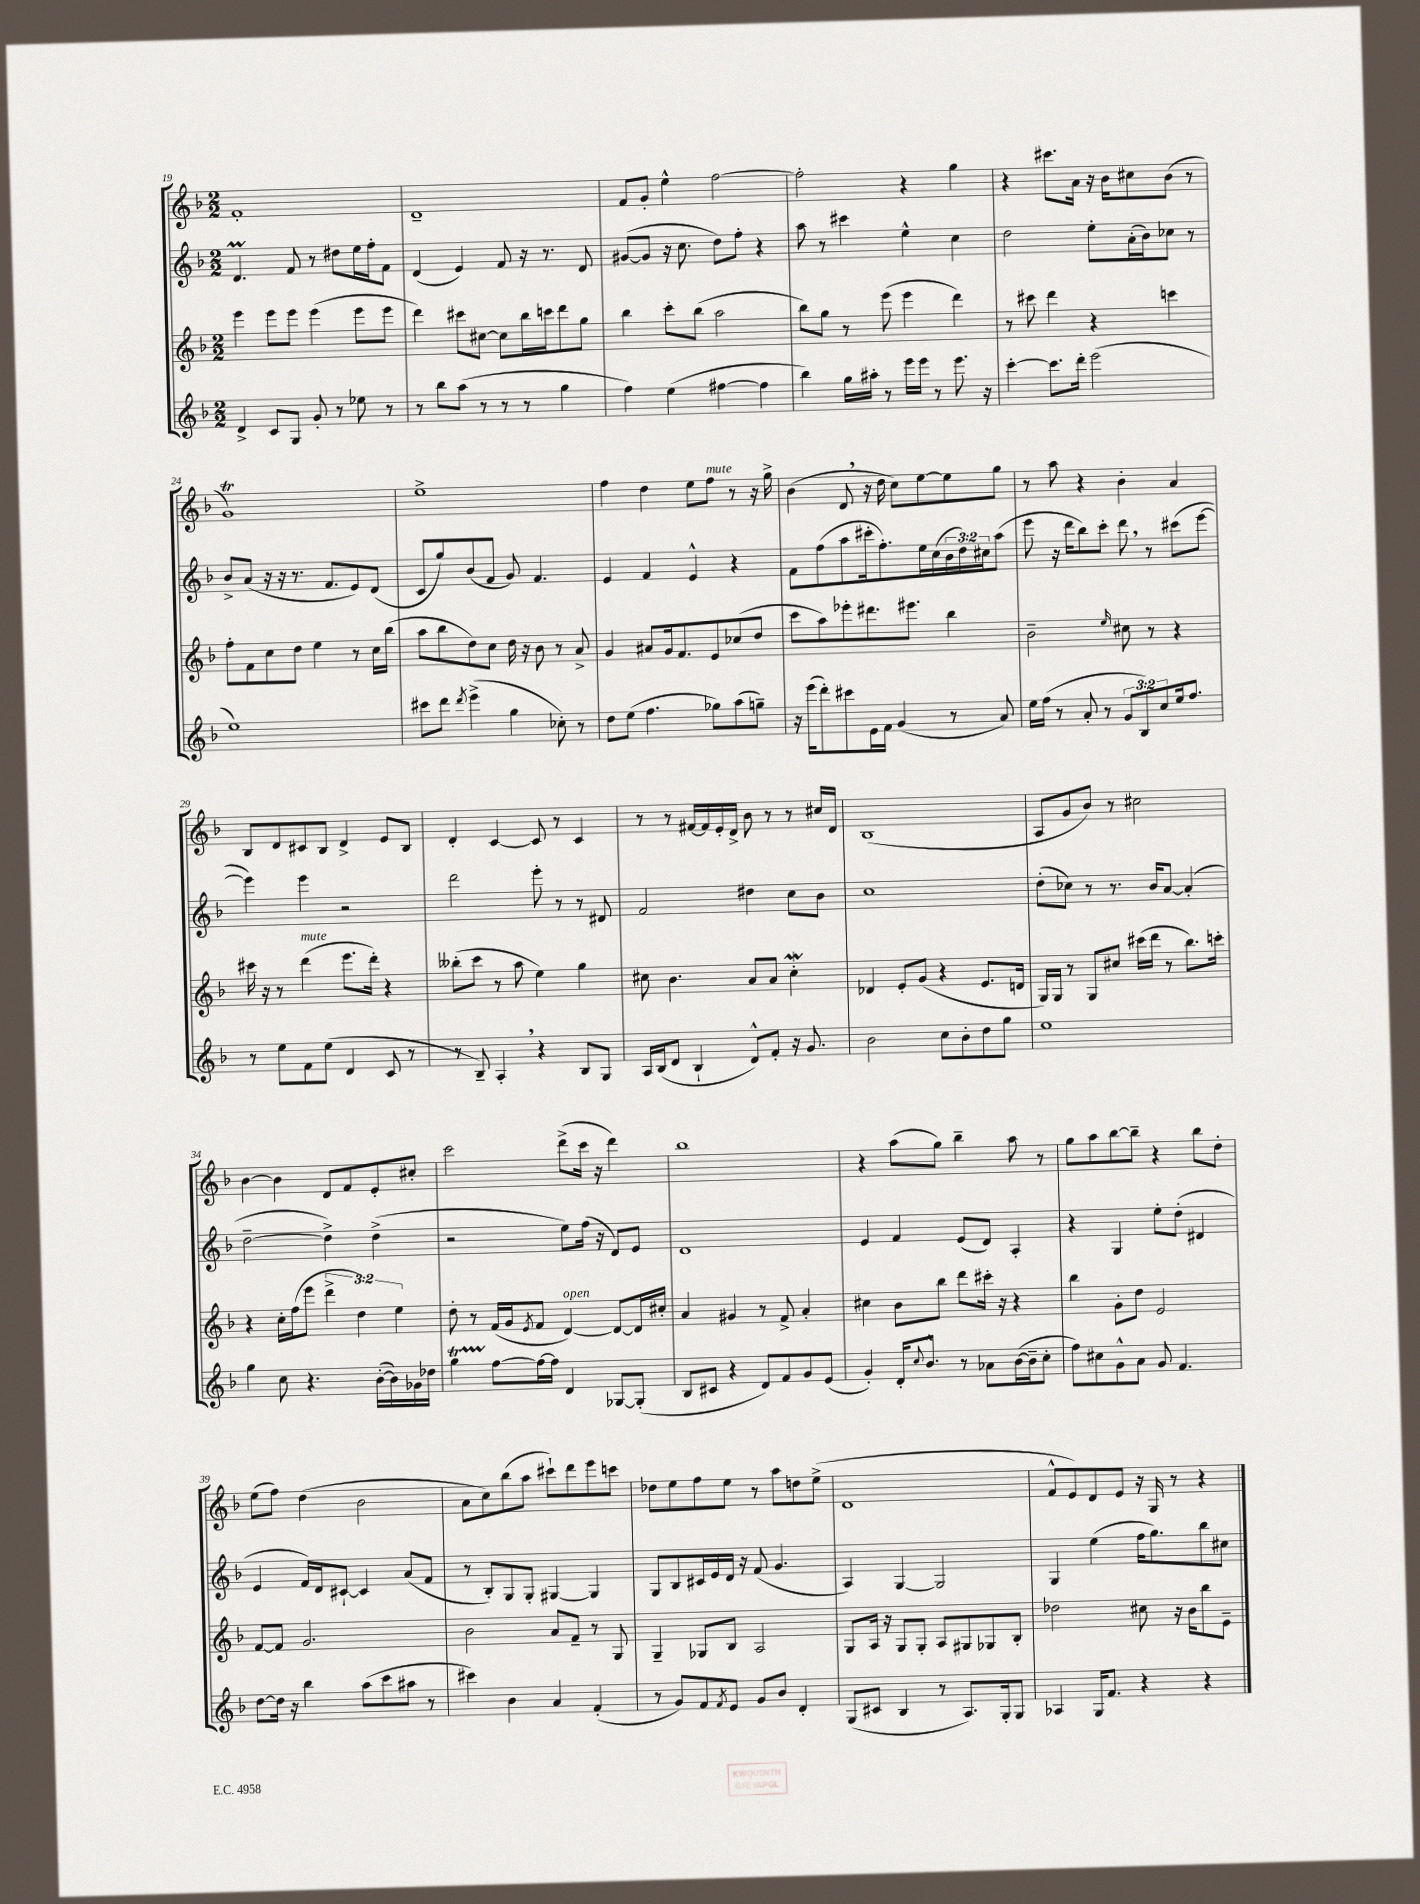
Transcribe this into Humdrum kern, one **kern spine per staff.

**kern	**kern	**kern	**kern
*staff4	*staff3	*staff2	*staff1
*clefG2	*clefG2	*clefG2	*clefG2
*k[b-]	*k[b-]	*k[b-]	*k[b-]
*M2/2	*M2/2	*M2/2	*M2/2
4d^	4eee	4.d	1f'
8c	8eee	.	.
8G	8eee	8f	.
8g'	(4eee	8r	.
8r	.	8dd#	.
8ee-	8eee	16ee	.
.	.	16ff'	.
8r	8eee	8f	.
=	=	=	=
8r	4ddd)	(4d	1d~
8bb-	.	.	.
(8aa	8ccc#	4e)	.
8r	[8cc#	.	.
8r	8cc#]	8f	.
8r	16bb-	16r	.
.	16ccc	8.r	.
4gg	8ddd	.	.
.	8gg	8d	.
=	=	=	=
4ff)	4bb-	([8g#	8f
.	.	8g#]	8g'
(4ee	8ccc'	16r	4ee^^
.	.	8.cc	.
.	(8bb-	.	.
[4ff#	2aa	8dd)	[2ff
.	.	8ff'	.
4ff#]	.	4r	.
=	=	=	=
4bb-)	8bb-)	8aa	2ff']
.	8gg	8r	.
16gg	8r	4ccc#	.
16aa#'	.	.	.
8r	(8eee	.	.
16eee	4eee	4ee^^	4r
16eee	.	.	.
8r	.	.	.
8.eee	4ddd)	4cc	4gg
16r	.	.	.
=	=	=	=
[4ccc'	8r	2dd	4r
.	8ccc#	.	.
8.ccc]	4ddd	.	8.ccc#
16ddd'	.	.	16a
(2eee	4r	8ee'	16r
.	.	.	16b-
.	.	(16a'	8cc#
.	.	16b-)	.
.	4ccc	8cc-	(8b-
.	.	8r	8r
=	=	=	=
1ee)	8ff'	8b-^	1g)
.	8f	(8a	.
.	8cc	16r	.
.	.	16r	.
.	8dd	8.r	.
.	4ee	.	.
.	.	8.f	.
.	8r	8e)	.
.	16cc	(8d	.
.	(16bb-	.	.
=	=	=	=
8ccc#	8aa	8c	1ee^
8ddd	8bb-	8gg)	.
8qddd	.	.	.
(4eee^	8dd)	(8b-	.
.	8cc	8f	.
4gg	16dd	8g)	.
.	16r	.	.
.	8b-	4.f	.
8cc-')	8r	.	.
8r	8a^	.	.
=	=	=	=
8dd	4g	4e	4ff
(8ee	.	.	.
4.ff	8a#	4f	4dd
.	16g	.	.
.	8.f	.	.
.	.	4e^^	8ee
8gg-)	8e	.	8ff
(8aa	(8cc-	4r	8r
8gg~)	8dd	.	16r
.	.	.	16gg^
=	=	=	=
16r	8ccc	8f	(4b-
(16eee	.	.	.
8ddd')	8aa)	(8ff	.
8ccc#	8eee-'	8aa	8d
16e	8.ddd#	16ccc#'	16r
16f	.	8.ff')	16dd
(4g	.	.	8cc)
.	8.eee#	.	.
.	.	16ee	[8ee
.	.	(16cc	.
8r	4bb-	24b-	8ee]
.	.	24dd)	.
.	.	24cc#	.
8a)	.	(8aa	8gg
=	=	=	=
16ee	2b-~	8eee	8r
(16ff	.	.	.
8r	.	16r	8aa
.	.	16ddd	.
8a'	.	8bb-)	4r
8r	.	8ccc'	.
.	16qqee	.	.
12g	8cc#	8ddd	4b-'
12B-)	.	.	.
.	8r	8r	.
12cc	.	.	.
16ee	4r	(8ccc#	4a
8.ff	.	.	.
.	.	[8eee	.
=	=	=	=
8r	16ccc#	4eee])	8B-
.	16r	.	.
8ee	8r	.	8d
8f	(4ddd	4eee	8c#
(8ee	.	.	8B-
4d	8.eee	2r	4d^
.	16ddd')	.	.
8c	4r	.	8e
8r	.	.	8B-
=	=	=	=
8r	(8bb--'	2ddd	4d'
8B-~)	8ccc	.	.
4A'	8r	.	[4c
.	8aa	.	.
4r	4ee)	8eee'	8c]
.	.	8r	8r
8B-	4gg	8r	4c
8G	.	8d#	.
=	=	=	=
16A	8cc#	2f	8r
(16B-	.	.	.
8d	4.b-	.	8r
4B-`	.	.	[16f#
.	.	.	16f#]
.	.	.	16e'
.	.	.	16d^
8d^^)	8a	4dd#	8b-
8f'	8a	.	8r
16r	4cc#'	8cc	8r
8.g	.	.	.
.	.	8b-	16cc#
.	.	.	16d
=	=	=	=
2b-	4d-	1cc	(1B-
.	8e'	.	.
.	(8g	.	.
8cc	4r	.	.
8b-'	.	.	.
8dd	8.e	.	.
8gg	.	.	.
.	16d	.	.
=	=	=	=
1ee	16G)	(8dd'	8A
.	16G	.	.
.	8r	8cc-)	8g
.	8G	8r	8b-)
.	8cc#	8.r	8r
.	(16ccc#	.	2cc#
.	16ddd	16b-	.
.	8r	[8a	.
.	8.bb-)	(4a']	.
.	16ccc'	.	.
=	=	=	=
4gg	4r	[2dd~	[4b-
8cc	16cc'	.	4b-]
.	(16ff	.	.
4.r	8eee	.	.
.	6ddd^	4dd^])	8d
.	.	.	8f
.	6dd)	.	.
([16b-'	.	(4dd^	8e'
16b-])	.	.	.
.	6ee	.	.
16g-	.	.	8cc#'
16dd-	.	.	.
=	=	=	=
4gg	8dd'	2r	2ccc
.	8r	.	.
[8ff	(16f	.	.
.	16g	.	.
.	8qe	.	.
16ff_	8f	.	.
16ff]	.	.	.
4d	[4d)	8ee)	(8ddd^
.	.	(16ff	16ccc
.	.	16r	16r
[8G-	8d_	8d)	4ddd)
(8G-']	16d]	8e	.
.	16cc#'	.	.
=	=	=	=
8B-	4a	1d	1bb-
8c#	.	.	.
4r	4g#	.	.
8d)	8r	.	.
8f	8f^	.	.
8g	4a'	.	.
(8e	.	.	.
=	=	=	=
4g')	4cc#	4e	4r
16d'	8b-	4f	(8aa
8qqcc	.	.	.
8.b-^^	.	.	.
.	8bb-	.	8gg)
8r	8ddd	(8e	4bb-~
8a-	16ccc#'	8d)	.
.	16r	.	.
([16b-	4r	4A'	8aa
16b-~]	.	.	.
8cc'	.	.	8r
=	=	=	=
8ff)	4bb-	4r	8gg
8cc#	.	.	8aa
8g^^	8g'	4G	[8bb-
8a	8dd	.	8bb-~]
8g	2e	8ee'	4r
4.f	.	(8dd'	.
.	.	4d#	8bb-
.	.	.	8dd'
=	=	=	=
[8dd	[8f	4e	(8ee
16dd]	8f]	.	8ff)
16r	.	.	.
4bb-	2.g	16f)	(4dd
.	.	16d	.
.	.	[8c#`	.
(8aa	.	4c#]	2b-
8ccc	.	.	.
8aa#	.	(8a	.
8r	.	8f	.
=	=	=	=
4ccc#)	2b-	8r	8a
.	.	8B-')	8cc)
4b-	.	8G	(8bb-
.	.	8G'	8aa
4a	8a	[4G#	8ccc#`)
.	8f~	.	8ddd
(4f'	8r	4G#]	8eee
.	8G	.	8ccc
=	=	=	=
8r	4G~	8G	8dd-
8g)	.	8B-	8ee
8f	8G-	16c#	8ff
.	.	16e	.
8qf	.	.	.
8e	8B-	16d	8ee
.	.	16r	.
8g	2A	(8f	8r
8b-	.	4.g	8aa
4d'	.	.	8dd
.	.	.	(8ee^
=	=	=	=
(8G	8G	4A)	1d
8c#	16A	.	.
.	16r	.	.
4B-	8G	[4G	.
.	8G'	.	.
8r	8A	2G]	.
8.A)	8G#	.	.
.	8G-	.	.
16G'	.	.	.
8G	8B-'	.	.
=	=	=	=
4A-	2dd-	4G	8f^^
.	.	.	8e)
16G	.	(4ee	8d
8.f	.	.	.
.	.	.	8e
4r	8cc#	16ff	16r
.	.	8.gg)	16G
.	16r	.	8r
.	16b-	.	.
4r	8bb-	8bb-	4r
.	8e~	8cc#	.
==	==	==	==
*-	*-	*-	*-
